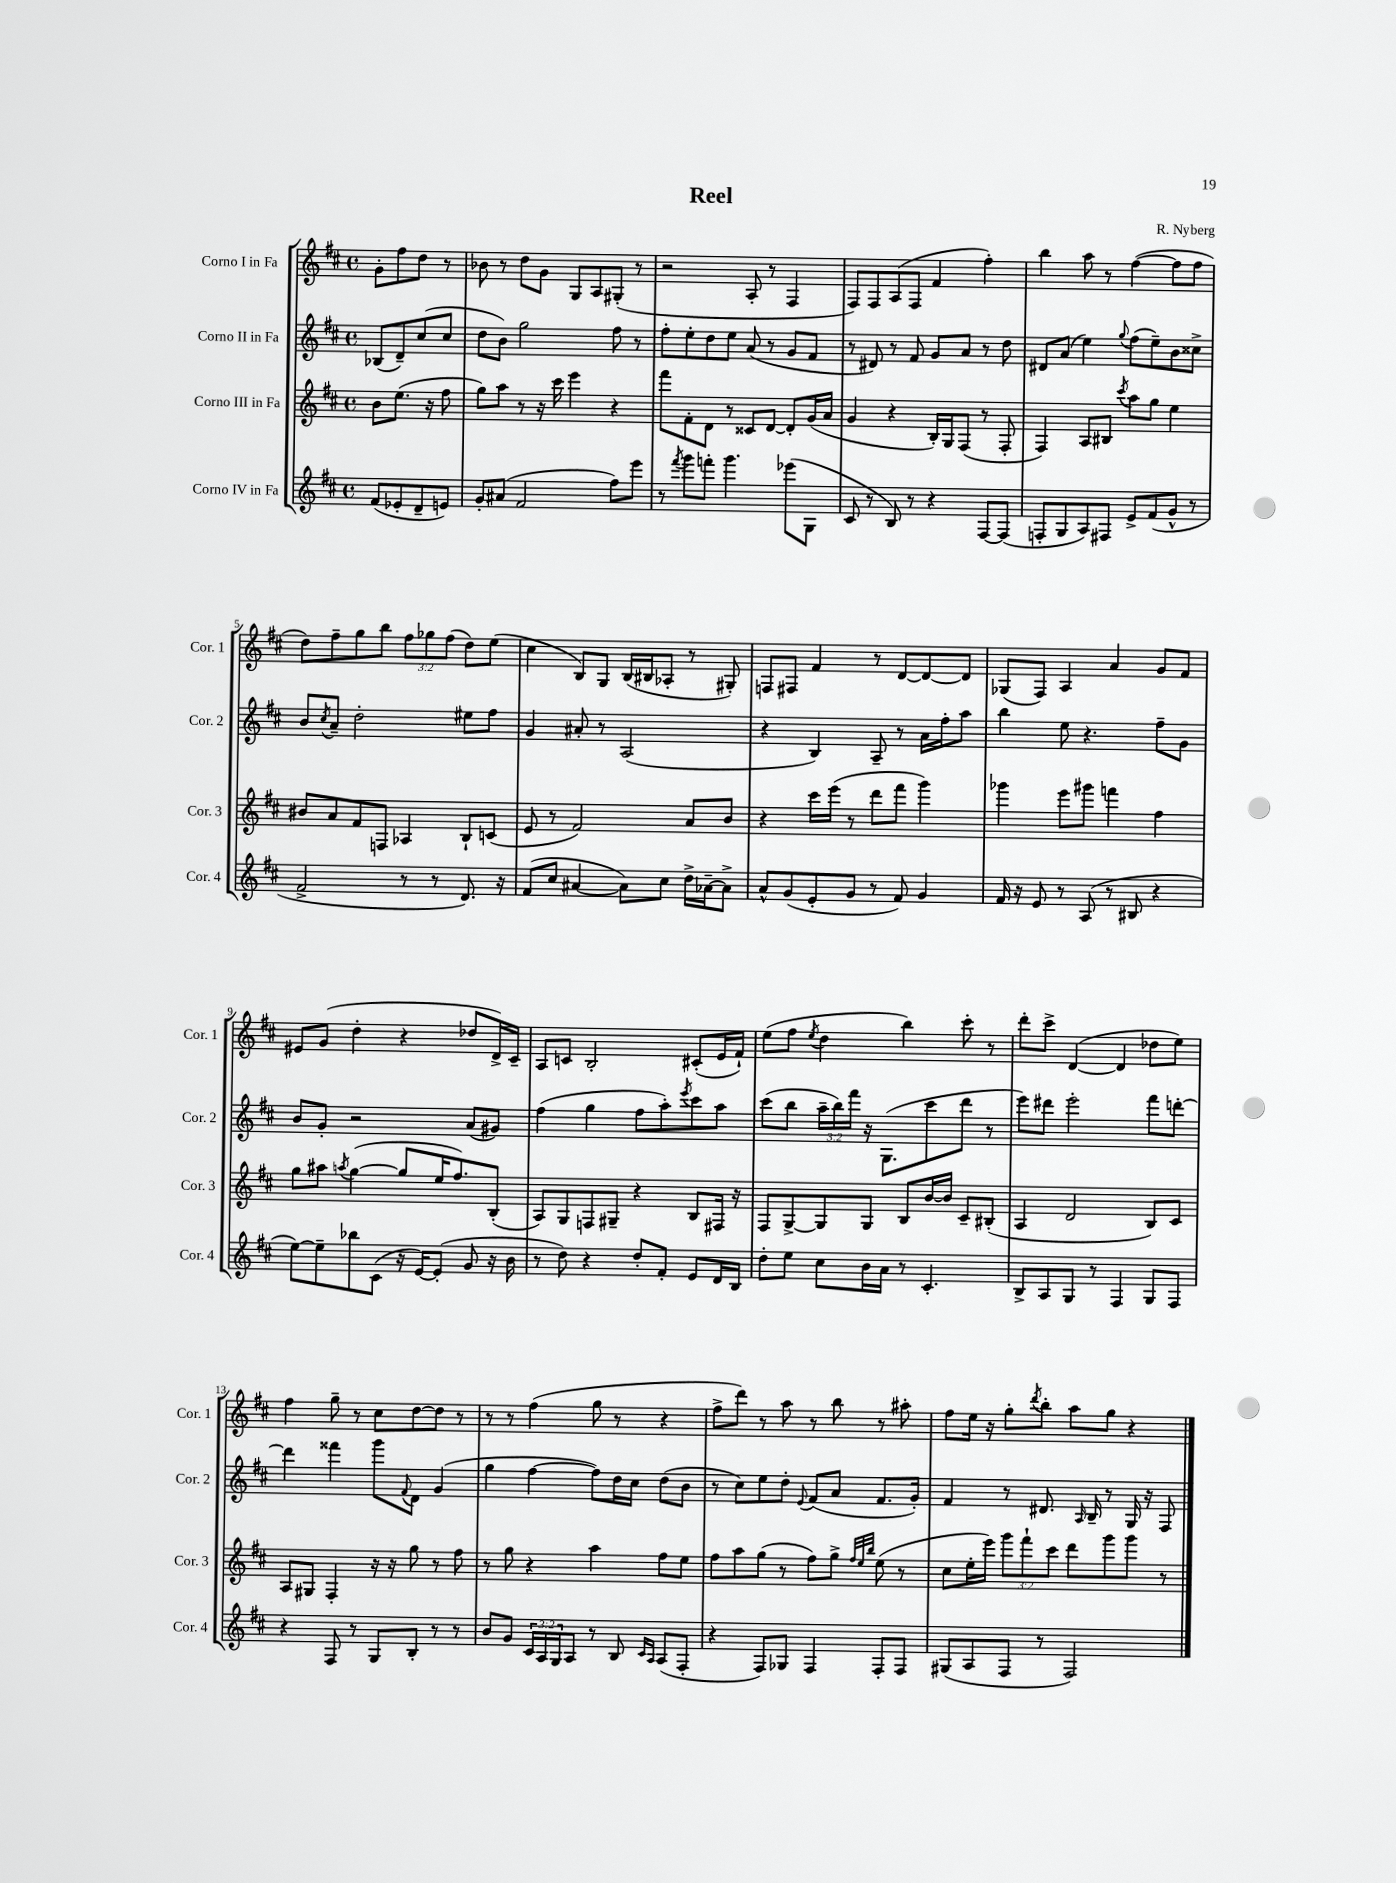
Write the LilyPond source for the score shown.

\header { title = "Reel" composer = "R. Nyberg" }
<<
\new StaffGroup <<
\new Staff = "s0" \with { instrumentName = "Corno I in Fa" shortInstrumentName = "Cor. 1" } {
    \clef treble \key d \major \defaultTimeSignature \time 4/4 \override Staff.TupletNumber.text = #tuplet-number::calc-fraction-text \partial 2
    g'8-. fis''8 d''8 r8 |
    bes'8 r8 d''8 g'8 g8 a8 gis8-.( r8 |
    r2 a8-. r8 fis4 |
    fis8) fis8 a8( fis8 fis'4 fis''4-.) |
    b''4 a''8 r8 fis''4~( fis''8 fis''8 |
    d''8) fis''8-- g''8 b''8 \tuplet 3/2 { fis''8 ges''8 fis''8( } d''8) e''8( |
    cis''4 b8) g8 b16( bis16 aes8-. r8 gis8-.) |
    f8 fis8 fis'4 r8 d'8~ d'8~ d'8 |
    ges8( fis8) a4 a'4 g'8 fis'8 |
    eis'8 g'8( d''4-. r4 des''8 d'16->) cis'16-- |
    a8 c'8 b2-. cis'8-.( e'16 fis'16-!) |
    e''8( fis''8 \acciaccatura { e''8 } d''4 b''4) cis'''8-. r8 |
    d'''8-. cis'''8-> d'4~( d'4 des''8 e''8) |
    fis''4 g''8-- r8 cis''8 d''8~ d''8 r8 |
    r8 r8 fis''4( g''8 r8 r4 |
    fis''8-> d'''8) r8 a''8 r8 b''8 r8 ais''8-. |
    fis''8 e''16 r16 g''8-. \acciaccatura { d'''8 } b''8-. a''8 g''8 r4 \bar "|." |
}
\new Staff = "s1" \with { instrumentName = "Corno II in Fa" shortInstrumentName = "Cor. 2" } {
    \clef treble \key d \major \defaultTimeSignature \time 4/4 \override Staff.TupletNumber.text = #tuplet-number::calc-fraction-text \partial 2
    bes8( d'8--) cis''8( cis''8 |
    d''8 b'8) g''2 fis''8 r8 |
    fis''8-. e''8-. d''8 e''8 a'8( r8 g'8 fis'8 |
    r8 dis'8) r8 fis'8 g'8 a'8 r8 d''8 |
    dis'8 a'8( e''4) \appoggiatura { g''8 } fis''8( e''8--) b'8 cisis''8-> |
    b'8 \acciaccatura { cis''8 } a'8-- d''2-. eis''8 fis''8 |
    g'4 ais'8-. r8 a2( |
    r4 b4) a8-- r8 a'16 fis''16-. a''8 |
    b''4 e''8 r4. fis''8-- g'8 |
    b'8 g'8-. r2 a'8( gis'8) |
    fis''4( g''4 fis''8 a''8-.) \acciaccatura { e'''8 } cis'''8 a''8 |
    cis'''8( b''8 \tuplet 3/2 { a''16-- b''16) fis'''16 } r16 g8.( cis'''8 d'''8 r8 |
    e'''8) dis'''8 e'''2-. fis'''8 d'''8~-. |
    d'''4 fisis'''4 g'''8 \appoggiatura { fis'8 } d'8 g'4( |
    g''4 fis''4~ fis''8) d''16 cis''16 d''8( b'8 |
    r8 cis''8) e''8 d''8-. \appoggiatura { e'8 } fis'8( a'8 fis'8. g'16-.) |
    fis'4 r8 dis'8. \grace { a16 } b16-- r8 g16 r16 fis8 \bar "|." |
}
\new Staff = "s2" \with { instrumentName = "Corno III in Fa" shortInstrumentName = "Cor. 3" } {
    \clef treble \key d \major \defaultTimeSignature \time 4/4 \override Staff.TupletNumber.text = #tuplet-number::calc-fraction-text \partial 2
    b'8 e''8.( r16 fis''8 |
    g''8) a''8 r8 r16 cis'''16 e'''4 r4 |
    fis'''8 fis'8-. d'8 r8 cisis'8 d'8~ d'8-. g'16( a'16 |
    g'4 r4 b16-.) g16 fis8( r8 fis8-. |
    fis4) a8 bis8 \acciaccatura { cis'''8 } a''8 g''8 e''4 |
    bis'8 a'8 fis'8 f8 aes4 b8-! c'8( |
    e'8 r8 fis'2) a'8 b'8 |
    r4 cis'''16 e'''16( r8 d'''8 fis'''8 g'''4) |
    ges'''4 e'''8 gis'''8 f'''4 fis''4 |
    g''8 ais''8 \acciaccatura { a''8 } g''4~( g''8 e''16 fis''8.) b8-.( |
    a8) g8 f8 gis8-- r4 b8 fis16 r16 |
    fis8 g8~-> g8 g8 b8 b'16~ b'16 cis'8-- bis8-.( |
    a4 d'2 b8) cis'8 |
    a8 gis8 fis4-. r16 r16 g''8 r8 fis''8 |
    r8 g''8 r4 a''4 fis''8 e''8 |
    fis''8 a''8 g''8( r8 fis''8) g''8-> \grace { fis''32 e''32 b''32 } e''8( r8 |
    cis''8 e''16-. e'''16) \tuplet 3/2 { g'''8 fis'''8-! cis'''8 } d'''8 g'''8 g'''8 r8 \bar "|." |
}
\new Staff = "s3" \with { instrumentName = "Corno IV in Fa" shortInstrumentName = "Cor. 4" } {
    \clef treble \key d \major \defaultTimeSignature \time 4/4 \override Staff.TupletNumber.text = #tuplet-number::calc-fraction-text \partial 2
    fis'8( ees'8-. d'8-- e'8) |
    g'8-. ais'8( fis'2 fis''8) e'''8 |
    r8 \acciaccatura { fis'''8 } g'''8 f'''8-. g'''4. ees'''8( g8 |
    cis'8 r8 b8) r8 r4 fis8~ fis8( |
    f8-. g8 a8) fis8 e'8-> fis'8( g'8-^ r8 |
    fis'2-> r8 r8 d'8.) r16 |
    fis'8( cis''8 ais'4~ ais'8) cis''8 d''16-> aes'16~-- aes'8-> |
    a'8-^ g'8( e'8-. g'8 r8 fis'8) g'4 |
    fis'16 r16 e'8 r8 a8( r8 bis8 r4 |
    e''8~) e''8-- bes''8 cis'8( r16 e'16~) e'8-.( g'8 r16 b'16 |
    r8 d''8) r4 d''8-. fis'8-. e'8 d'16 b16 |
    d''8-. e''8 cis''8 b'16 a'16 r8 cis'4.-. |
    b8-> a8 g8 r8 fis4 g8 fis8 |
    r4 fis8 r8 g8 b8-. r8 r8 |
    b'8 g'8 \tuplet 3/2 { cis'16 a16 g16 } a8 r8 b8 \grace { cis'16 a16 } a8( fis8-. |
    r4 fis8) ges8 fis4 fis8-. fis8 |
    gis8( a8 fis8 r8 fis2) \bar "|." |
}
>>
>>
